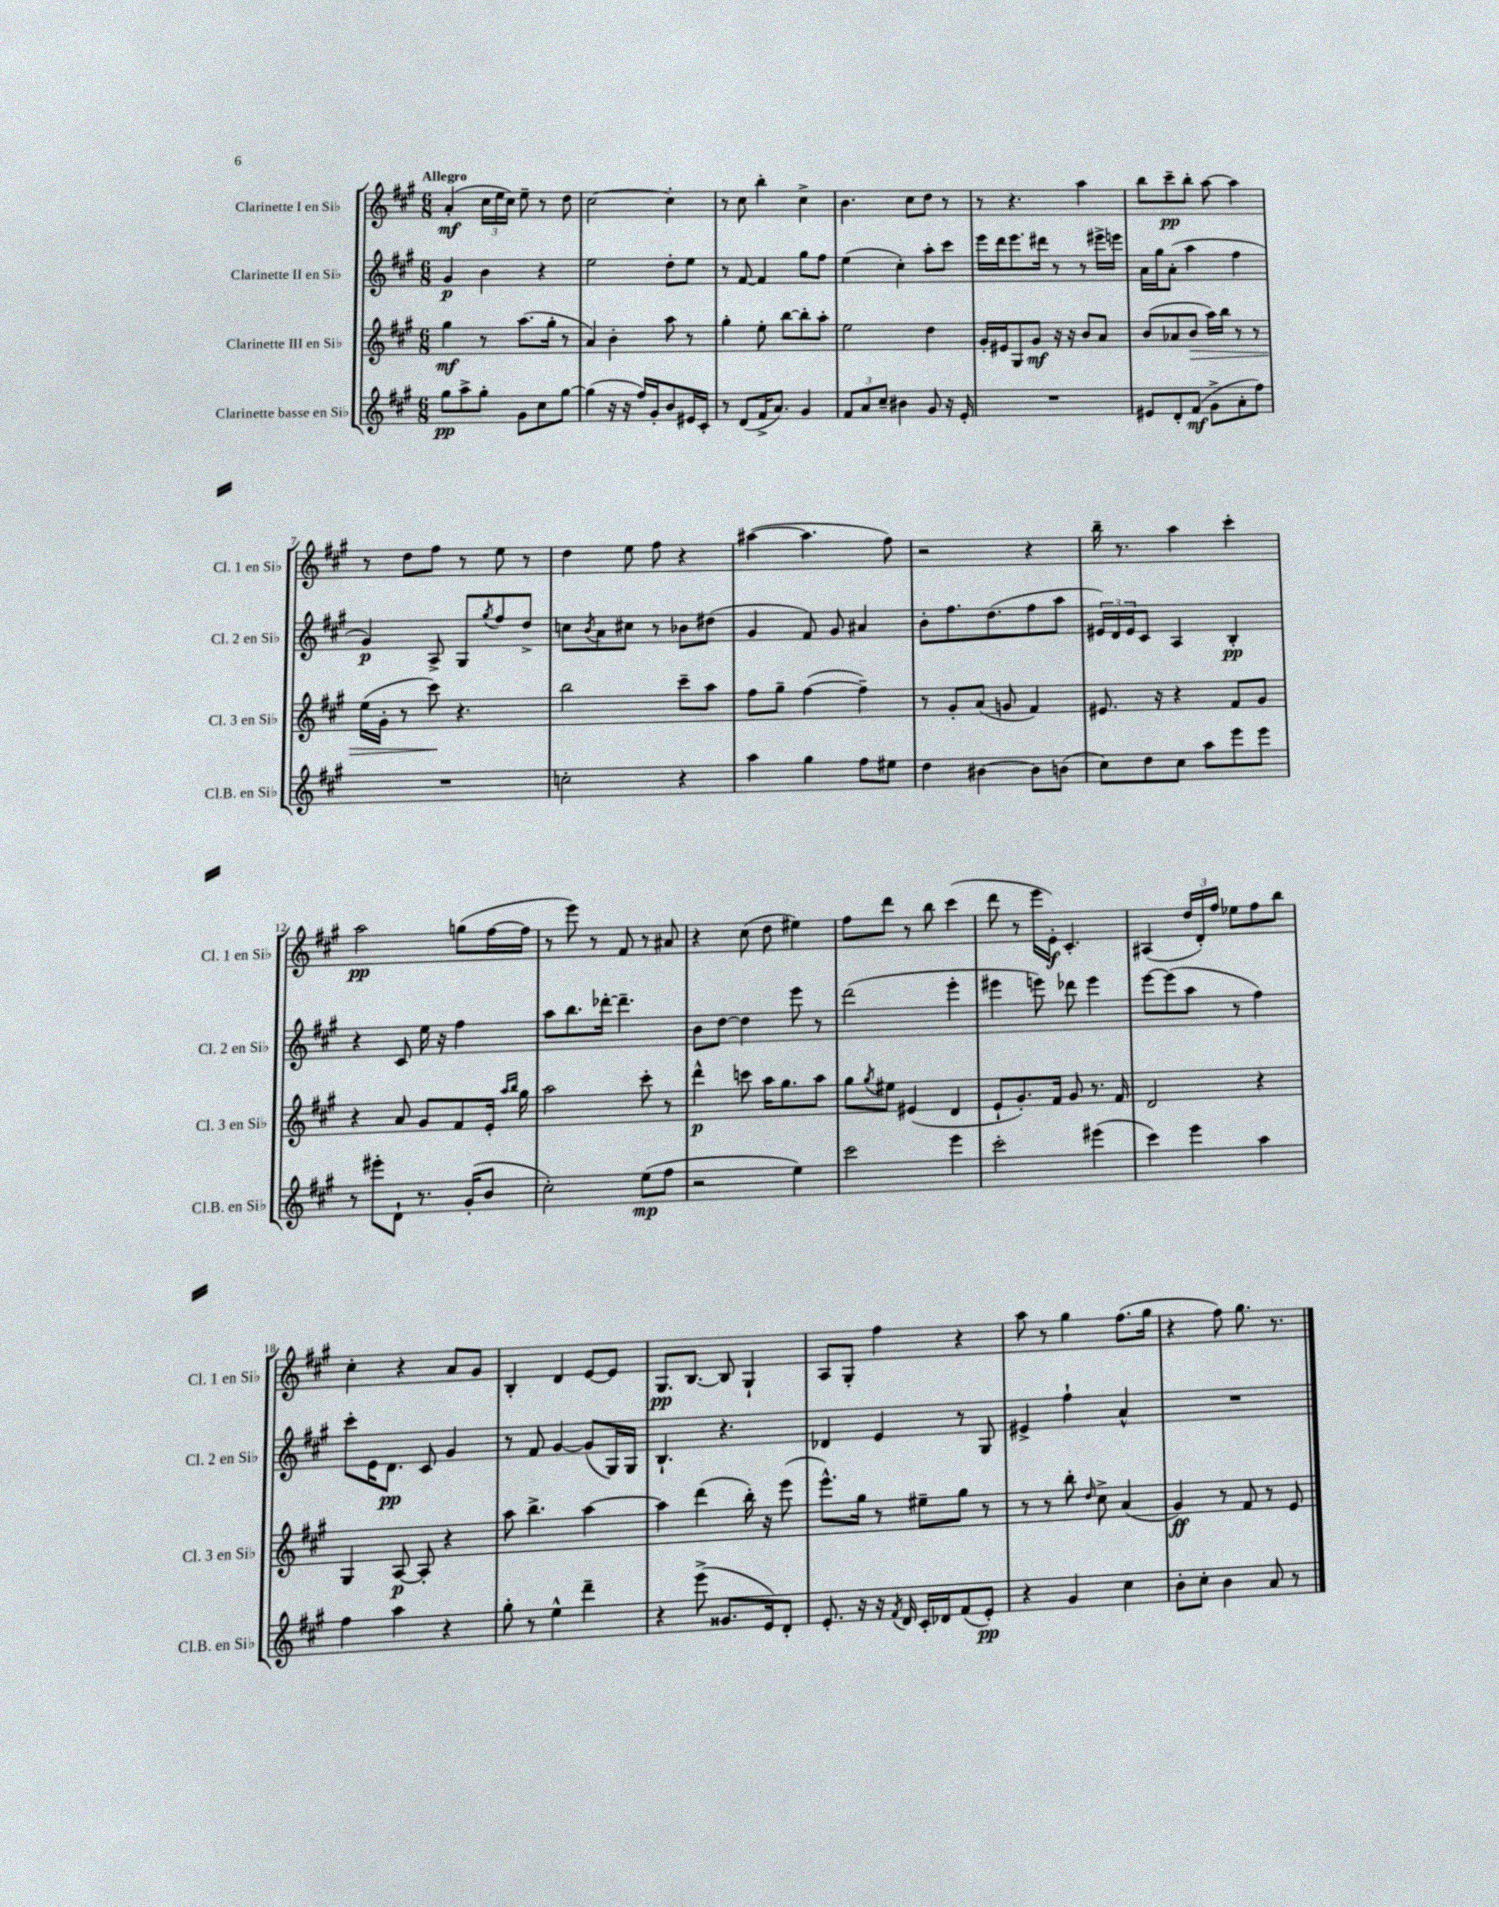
<<
\new StaffGroup <<
\new Staff = "s0" \with { instrumentName = "Clarinette I en Sib" shortInstrumentName = "Cl. 1 en Sib" } {
    \clef treble \key a \major \numericTimeSignature \time 6/8 \tempo "Allegro"
    a'4-.\mf( \tuplet 3/2 { cis''16 e''16 cis''16) } e''8-- r8 d''8 |
    cis''2~ cis''4-. |
    r8 cis''8 b''4-. cis''4-> |
    b'4. cis''8 d''8 r8 |
    r8 r4. a''4 |
    b''8 cis'''8--\pp b''8-. a''8~ a''4 |
    r8 d''8 fis''8 r8 e''8 r8 |
    d''4 e''8 fis''8 r4 |
    ais''4~( ais''4. fis''8) |
    r2 r4 |
    b''16-- r8. a''4 cis'''4-. |
    a''2\pp g''8( fis''16~ fis''16 |
    r8 e'''8) r8 fis'8 r8 ais'8 |
    r4 cis''8( d''8 eis''4) |
    fis''8 d'''8 r8 b''8 cis'''4( |
    d'''8 r8 e'''16 e'16-.\f) cis'4.-. |
    ais4( \tuplet 3/2 { d''16 d'16-.) fis''16 } ees''8 fis''8 b''8 |
    cis''4-. r4 a'8 gis'8 |
    b4-. d'4 e'8~ e'8 |
    gis8.\pp b8.~ b8 gis4-! |
    a8 gis8-. fis''4 r4 |
    a''8 r8 gis''4 fis''8.( gis''16 |
    r4 fis''8) gis''8. r8. \bar "|." |
}
\new Staff = "s1" \with { instrumentName = "Clarinette II en Sib" shortInstrumentName = "Cl. 2 en Sib" } {
    \clef treble \key a \major \numericTimeSignature \time 6/8
    gis'4\p b'4 r4 |
    e''2 d''8-. e''8 |
    r8 fis'8~ fis'4 gis''8 fis''8 |
    e''4( cis''4-.) a''8-. cis'''8 |
    e'''16 d'''16 e'''8. dis'''16 r8 r8 eis'''16-> e'''16 |
    a'16 gis''16 a'8-.( a''4 fis''4 |
    gis'4\p) a8-> gis8 \acciaccatura { gis''8 } fis''8 d''8-> |
    c''8 \acciaccatura { b'8 } a'8 cis''8 r8 bes'8 dis''8( |
    gis'4 fis'8) gis'8 ais'4 |
    b'8-. fis''8. d''8.( fis''8 a''8 |
    \tuplet 3/2 { eis'16) d'16 eis'16 } cis'8 a4 b4-.\pp |
    r4 cis'8 e''16 r16 fis''4 |
    a''8 b''8. des'''16~-. des'''4.-- |
    b'8 d''8~ d''4 e'''8 r8 |
    d'''2( e'''4-. |
    eis'''4 e'''8) des'''8 e'''4 |
    e'''8~ e'''8( a''8 r8 fis''4) |
    cis'''8-. e'16 d'8.\pp cis'8 gis'4 |
    r8 fis'8 gis'4~ gis'8( gis16) gis16 |
    b4.-! r4. |
    des'4 e'4 r8 gis8 |
    eis'4-> fis''4-! a'4-^ |
    R2. \bar "|." |
}
\new Staff = "s2" \with { instrumentName = "Clarinette III en Sib" shortInstrumentName = "Cl. 3 en Sib" } {
    \clef treble \key a \major \numericTimeSignature \time 6/8
    gis''4\mf r8 a''8.( gis''16-. r8 |
    a'4) b'4-. a''8 r8 |
    gis''4-. e''8-. b''8~ b''8-. a''8-. |
    e''2 d''4 |
    gis'16-. eis'16 gis8 gis'8\mf r16 r16 b'8 a'8 |
    b'8( aes'8 b'8\> a''16) b''16 r8 r8 |
    e''16( gis'16-. r8 cis'''8\!) r4. |
    b''2 cis'''8-- a''8 |
    fis''8 gis''8-- fis''4~( fis''4--) |
    r8 gis'8-. a'8( g'8 fis'4) |
    eis'8. r16 r4 fis'8 gis'8 |
    r4 a'8 gis'8 fis'8 e'16-. \grace { a''16 b''16 } gis''16 |
    a''2 cis'''8-. r8 |
    d'''4-^\p c'''8 a''16 gis''8. a''8 |
    gis''8 \acciaccatura { gis''8 } eis''8 eis'4( d'4 |
    e'8-! gis'8.-.) fis'16 gis'8 r8. fis'16 |
    d'2 r4 |
    gis4 a8~\p a8-. r4 |
    a''8 b''4.-> a''4~ |
    a''4 d'''4( b''16-.) r16 e'''8( |
    e'''8.-^) gis''16 r8 eis''8-- gis''8 r8 |
    r8 r8 b''8-. \grace { d''16 } cis''8-> a'4( |
    gis'4\ff) r8 fis'8 r8 e'8 \bar "|." |
}
\new Staff = "s3" \with { instrumentName = "Clarinette basse en Sib" shortInstrumentName = "Cl.B. en Sib" } {
    \clef treble \key a \major \numericTimeSignature \time 6/8
    gis''8\pp a''8-> gis''8-. gis'8 cis''8 gis''8~ |
    gis''4( r16 r16 fis''16) gis'16-. b'8 eis'16 cis'16-. |
    r8 d'8( fis'16-> a'8.) gis'4 |
    \tuplet 3/2 { fis'8 a'8 cis''8-- } bis'4 gis'8 r16 e'16-. |
    R2. |
    eis'8 d'8-. fis'8\mf( gis'8-> a'8-. fis''8) |
    R2. |
    c''2-. r4 |
    a''4 gis''4 fis''8 eis''8 |
    d''4 bis'4~ bis'8 b'8( |
    cis''8) d''8 cis''8 a''8 e'''8 e'''8 |
    r8 eis'''8-. d'8-! r8. gis'16-.( b'8 |
    cis''2-.) e''8\mp( fis''8 |
    r2 e''4) |
    cis'''2 e'''4 |
    cis'''2-. eis'''4( |
    cis'''4) e'''4 a''4 |
    fis''4 a''4 r4 |
    gis''8-. r8 e''4-^ d'''4-- |
    r4 e'''8->( gisis'8. e'16) d'8-. |
    e'8.-. r16 r16 \acciaccatura { fis'8 } d'16 cis'16-. des'16 fis'8( e'8-.\pp) |
    r4 gis'4 cis''4 |
    b'8-. cis''8-. b'4 a'8 r8 \bar "|." |
}
>>
>>
